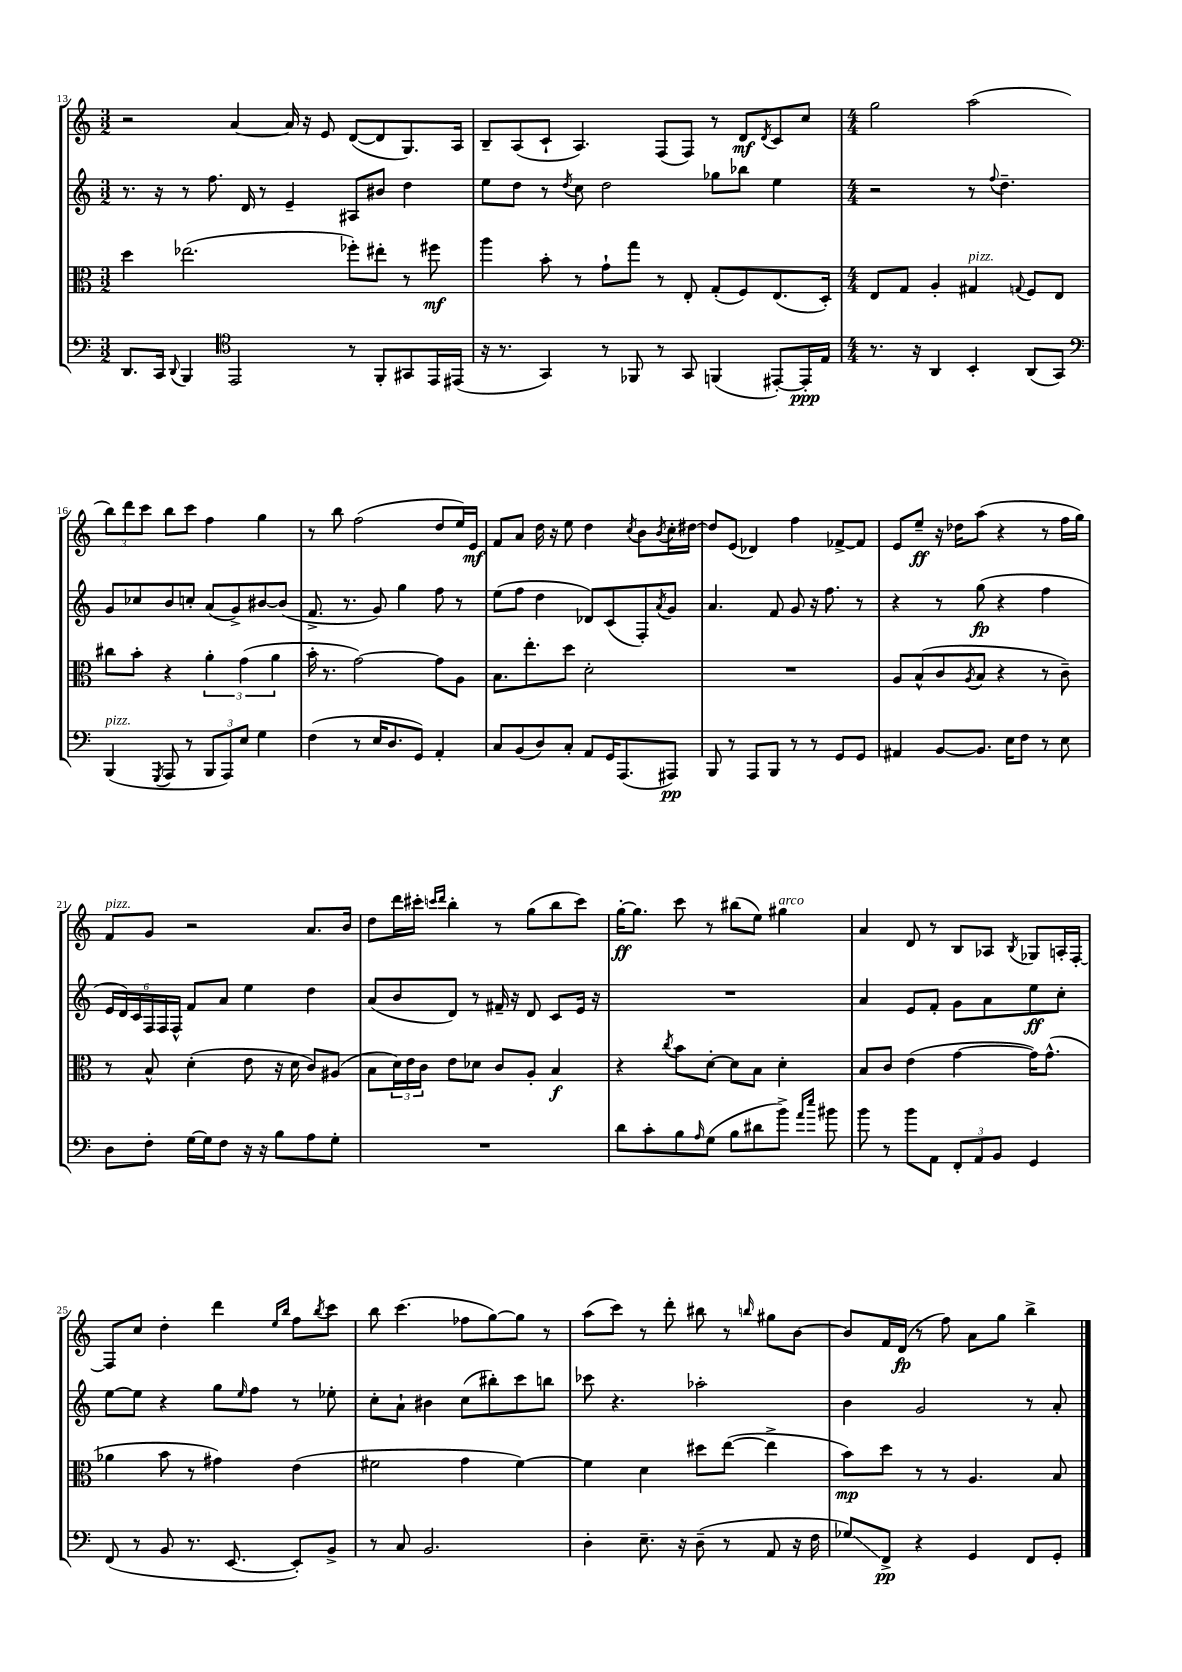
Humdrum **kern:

**kern	**kern	**kern	**kern
*staff4	*staff3	*staff2	*staff1
*clefF4	*clefC3	*clefG2	*clefG2
*k[]	*k[]	*k[]	*k[]
*M3/2	*M3/2	*M3/2	*M3/2
8.DD	4dd	8.r	2r
16CC	.	16r	.
8qqDD	.	.	.
4BBB	(2.ee-	8r	.
.	.	8.ff	.
*clefC4	*	*	*
2EE	.	.	[4a
.	.	16d	.
.	.	8r	.
.	.	4e~	16a]
.	.	.	16r
.	.	.	8e
8r	8ff-')	8A#	([8d
8FF'	8ee#'	8b#	8d]
8GG#	8r	4dd	8.G)
16EE	8ff#	.	.
(16EE#	.	.	16A
=	=	=	=
16r	4aa	8ee	8B~
8.r	.	.	.
.	.	8dd	(8A
4GG)	8b'	8r	8c`
.	.	8qdd	.
.	8r	8cc	4.A)
8r	8g`	2dd	.
8FF-	8gg	.	.
8r	8r	.	(8F
8GG	8E'	.	8F)
(4FF	(8G'	8gg-	8r
.	8F)	8bb-	8d
.	.	.	8qd
[8EE#')	(8.E	4ee	8c
16EE#']	.	.	8cc
16E	16D')	.	.
=	=	=	=
*M4/4	*M4/4	*M4/4	*M4/4
8.r	8E	2r	2gg
.	8G	.	.
16r	.	.	.
4AA	4A'	.	.
4BB'	4G#	8r	(2aa
.	.	8qqff	.
.	.	4.dd~	.
.	8qqG	.	.
(8AA	8F	.	.
8GG)	8E	.	.
=	=	=	=
*clefF4	*	*	*
(4BBB	8cc#	8g	12bb)
.	.	.	12ddd
.	8b'	8cc-	.
.	.	.	12ccc
8qGGG	.	.	.
8AAA	4r	8b	8bb
8r	.	8cc'	8ccc
12BBB	6a'	(8a	4ff
12AAA)	.	.	.
.	.	8g^)	.
12E	(6g	.	.
4G	.	[8b#	4gg
.	6a	.	.
.	.	(8b#]	.
=	=	=	=
(4F	16b'	8.f^	8r
.	8.r	.	.
.	.	.	8bb
.	.	8.r	.
8r	[2g)	.	(2ff
16E	.	8g)	.
8.D	.	.	.
.	.	4gg	.
8GG)	.	.	.
4AA'	8g]	8ff	8dd
.	8A	8r	16ee)
.	.	.	16e
=	=	=	=
8C	8.B	(8ee	8f
(8BB	.	8ff	8a
.	8.ee'	.	.
8D)	.	4dd	16dd
.	.	.	16r
8C'	8dd	.	8ee
8AA	2d'	8d-)	4dd
16GG	.	(8c	.
(8.AAA	.	.	.
.	.	.	8qcc
.	.	8F')	8b
.	.	8qa	8qb
8AAA#)	.	8g	16cc'
.	.	.	[16dd#
=	=	=	=
8BBB	1r	4.a	8dd#]
8r	.	.	(8e
8AAA	.	.	4d-)
8BBB	.	8f	.
8r	.	8g	4ff
8r	.	16r	.
.	.	8.ff	.
8GG	.	.	[8f-^
8GG	.	8r	8f-]
=	=	=	=
4AA#	8A	4r	8e
.	(8B^^	.	8ee~
[8BB	8c	8r	16r
.	.	.	16dd-
.	8qA	.	.
8.BB]	8B	(8gg	(8aa
.	4r	4r	4r
16E	.	.	.
8F	.	.	.
8r	8r	4ff	8r
8E	8c~)	.	16ff
.	.	.	16gg)
=	=	=	=
8D	8r	24e	8f
.	.	24d)	.
.	.	24c	.
8F'	8B^^	24F	8g
.	.	24F	.
.	.	24F^^	.
[16G	(4d'	8f	2r
16G]	.	.	.
8F	.	8a	.
16r	8e	4ee	.
16r	.	.	.
8B	16r	.	.
.	16d	.	.
8A	8c)	4dd	8.a
8G'	(8A#	.	.
.	.	.	16b
=	=	=	=
1r	8B	(8a	8dd
.	24d)	8b	16ddd
.	24e	.	.
.	.	.	16ccc#'
.	24c	.	.
.	.	.	16qqccc
.	.	.	16qqddd
.	8e	8d)	4bb'
.	8d-	8r	.
.	8c	16f#~	8r
.	.	16r	.
.	8A'	8d	(8gg
.	4B	8c	8bb
.	.	16e	8ccc)
.	.	16r	.
=	=	=	=
8d	4r	1r	[16gg'
.	.	.	8.gg]
8c'	.	.	.
.	8qcc	.	.
8B	8b	.	8ccc
16qqA	.	.	.
(8G	[8d'	.	8r
8B	8d]	.	(8bb#
8d#	8B	.	8ee)
8b^)	4d'	.	4gg#
16qqa	.	.	.
16qqee	.	.	.
8b#	.	.	.
=	=	=	=
8b	8B	4a	4a
8r	8c	.	.
8b	(4e	8e	8d
8AA	.	8f'	8r
12FF'	[4g	8g	8B
12AA	.	.	.
.	.	8a	8A-
12BB	.	.	.
.	.	.	8qB
4GG	16g])	8ee	8G-
.	(8.g^^	.	.
.	.	8cc'	16A'
.	.	.	[16F'
=	=	=	=
(8FF	4a-	[8ee	8F]
8r	.	8ee]	8cc
8BB	8b	4r	4dd'
8.r	8r	.	.
.	4g#)	8gg	4ddd
[8.EE	.	.	.
.	.	16qqee	.
.	.	8ff	.
.	.	.	16qqee
.	.	.	16qqbb
8EE'])	(4e	8r	8ff
.	.	.	8qbb
8BB^	.	8ee-'	8ccc
=	=	=	=
8r	2f#	8cc'	8bb
8C	.	8a`	(4.ccc
2.BB	.	4b#	.
.	4g	(8cc	8ff-
.	.	8bb#')	[8gg)
.	[4f#)	8ccc	8gg]
.	.	8bb	8r
=	=	=	=
4D'	4f#]	8ccc-	(8aa
.	.	4.r	8ccc)
8.E~	4d	.	8r
.	.	.	8ddd'
16r	.	.	.
(8D~	8dd#	2aa-'	8bb#
8r	([8ee	.	8r
.	.	.	16qqbb
8AA	4ee^]	.	8gg#
16r	.	.	[8b
16F	.	.	.
=	=	=	=
8G-)	8b)	4b	8b]
8FF^	8dd	.	16f
.	.	.	(16d
4r	8r	2g	8r
.	8r	.	8ff)
4GG	4.A	.	8a
.	.	.	8gg
8FF	.	8r	4bb^
8GG'	8B	8a'	.
==	==	==	==
*-	*-	*-	*-
